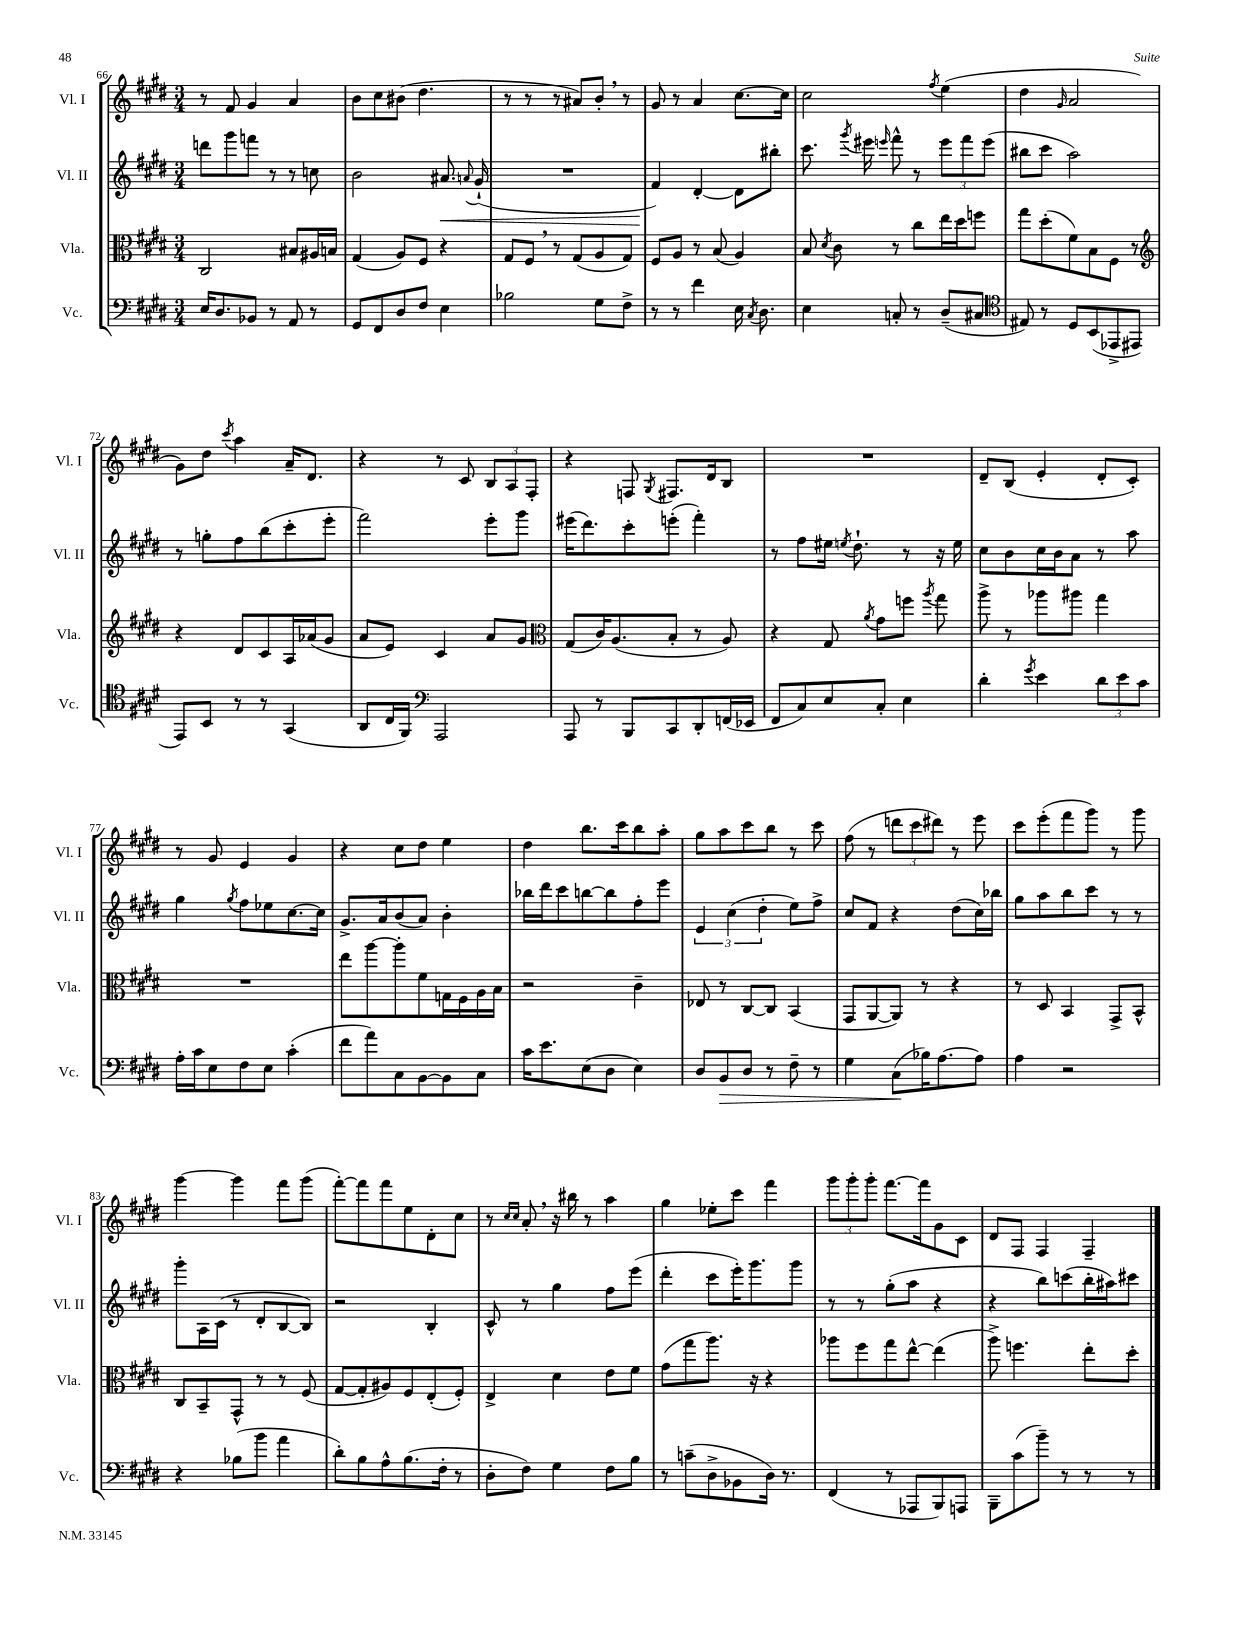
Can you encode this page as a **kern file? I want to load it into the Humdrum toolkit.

**kern	**dynam	**kern	**kern	**dynam	**kern
*part4	*part4	*part3	*part2	*part2	*part1
*staff4	*staff4	*staff3	*staff2	*staff2	*staff1
*I"Vc.	*	*I"Vla.	*I"Vl. II	*	*I"Vl. I
*I'Vc.	*	*I'Vla.	*I'Vl. II	*	*I'Vl. I
*clefF4	*	*clefC3	*clefG2	*	*clefG2
*k[f#c#g#d#]	*	*k[f#c#g#d#]	*k[f#c#g#d#]	*	*k[f#c#g#d#]
*M3/4	*	*M3/4	*M3/4	*	*M3/4
=66	=66	=66	=66	=66	=66
16E/KL	.	2C#/	8dddn\L	.	8r
8.D#/	.	.	.	.	.
.	.	.	8ggg#\	.	8f#/
8BB-X/J	.	.	8fffn\J	.	4g#/
8r	.	.	8r	.	.
8AA/	.	8B#X/L	8r	.	4a/
8r	.	16A#X/L	8ccn\	.	.
.	.	16Bn/JJ	.	.	.
=67	=67	=67	=67	=67	=67
8GG#/L	.	(4G#/	2b\	.	8b\L
8FF#/	.	.	.	.	8cc#\
8D#/	.	8A/L)	.	.	(8b#X\J
8F#/J	.	8F#/J	.	.	4.dd#\
!	!	!	!	!LO:HP:b	!
4E\	.	4r	8.a#X/	<	.
.	.	.	8qqan/	.	.
.	.	.	(16g#`/	.	.
=68	=68	=68	=68	=68	=68
2B-X\	.	8G#/L	2.r	.	8r
.	.	8F#,/J	.	.	8r
.	.	8r	.	.	8r
.	.	(8G#/L	.	.	8a#X/L)
8G#\L	.	8A/	.	.	8b',/J
8F#^\J	.	8G#/J)	.	.	8r
=69	=69	=69	=69	=69	=69
8r	.	8F#/L	4f#/)	.	8g#/
8r	.	8A/J	.	.	8r
4f#\	.	8r	[4d#'/	[	4a/
.	.	(8B/	.	.	.
16E\	.	4A/)	8d#\L]	.	[8.cc#\L
8qC#/	.	.	.	.	.
8.D#\	.	.	.	.	.
.	.	.	8bb#X'\J	.	.
.	.	.	.	.	16cc#\Jk]
=70	=70	=70	=70	=70	=70
4E\	.	8B/	8.ccc#\	.	2cc#\
.	.	8qd#/	.	.	.
.	.	8c#\	.	.	.
.	.	.	8qggg#/	.	.
.	.	.	16eee#X\	.	.
.	.	.	16qqeeen/	.	.
8Cn'/	.	8r	8fff#^^\	.	.
8r	.	8cc#\L	8r	.	.
.	.	.	.	.	8qff#/
(8D#~/L	.	16ee\L	12eee\L	.	(4ee\
.	.	16dd#\J	.	.	.
.	.	.	12fff#\	.	.
8C#X/J	.	8ffn\J	.	.	.
.	.	.	(12eee\J	.	.
=71	=71	=71	=71	=71	=71
*clefC4	*	*	*	*	*
8E#X/)	.	8gg#\L	8bb#X\L	.	4dd#\
8r	.	(8dd#'\	8ccc#\J	.	.
.	.	.	.	.	16qqg#/
8D#/L	.	8f#\)	2aa\)	.	2a/
(8BB/	.	8B\	.	.	.
8EE-X^/	.	8F#\J	.	.	.
8EE#X/J	.	8r	.	.	.
!!LO:LB:g=z
=72	=72	=72	=72	=72	=72
*	*	*clefG2	*	*	*
8EE/L)	.	4r	8r	.	8g#\L)
8BB/J	.	.	8ggn'\L	.	8dd#\J
.	.	.	.	.	8qccc#/
8r	.	8d#/L	8ff#\	.	4aa\
8r	.	8c#/	(8bb\	.	.
(4GG#/	.	16A/L	8ccc#'\	.	16a~/KL
.	.	(16a-X/J	.	.	8.d#/J
.	.	8g#/J	8eee'\J	.	.
=73	=73	=73	=73	=73	=73
8AA/L	.	8a/L	2fff#\)	.	4r
16C#/L	.	8e/J)	.	.	.
16FF#/JJ)	.	.	.	.	.
*clefF4	*	*	*	*	*
2AAA/	.	4c#/	.	.	8r
.	.	.	.	.	8c#/
.	.	8a/L	8eee'\L	.	12B/L
.	.	.	.	.	12A/
.	.	8g#/J	8ggg#\J	.	.
.	.	.	.	.	12F#'/J
=74	=74	=74	=74	=74	=74
*	*	*clefC3	*	*	*
8AAA/	.	(8G#/L	(16eee#X\KL	.	4r
.	.	.	8.ddd#\)	.	.
8r	.	16c#/K)	.	.	.
.	.	(8.A/	.	.	.
8BBB/L	.	.	8ccc#'\	.	8Fn/
.	.	.	.	.	8qG#/
8CC#/	.	8B'/J	(8eeen'\J	.	8.F#X/L
8DD#'/	.	8r	4fff#'\)	.	.
.	.	.	.	.	16d#/k
(16FFn/L	.	8A/)	.	.	8B/J
16EE-X/JJ	.	.	.	.	.
=75	=75	=75	=75	=75	=75
8FF#/L	.	4r	8r	.	2.r
8C#/)	.	.	8ff#\L	.	.
8E/	.	8G#/	16ee#X\Jk	.	.
.	.	.	8qeen/	.	.
.	.	.	8.dd#`\	.	.
.	.	8qa/	.	.	.
8C#'/J	.	8g#\L	.	.	.
4E\	.	8ffn\J	8r	.	.
.	.	8qaa/	.	.	.
.	.	8gg#\	16r	.	.
.	.	.	16ee\	.	.
=76	=76	=76	=76	=76	=76
4d#'\	.	8aa^\	8cc#\L	.	8d#~/L
.	.	8r	8b\	.	(8B/J
8qg#/	.	.	.	.	.
4e\	.	8aa-X\L	16cc#\L	.	4e'/
.	.	.	16b\J	.	.
.	.	8aa#X\J	8a\J	.	.
12d#\L	.	4gg#\	8r	.	8d#'/L
12e\	.	.	.	.	.
.	.	.	8aa\	.	8c#'/J)
12c#\J	.	.	.	.	.
!!LO:LB:g=z
=77	=77	=77	=77	=77	=77
16A'\LL	.	2.r	4gg#\	.	8r
16c#\J	.	.	.	.	.
8E\	.	.	.	.	8g#/
.	.	.	8qgg#/	.	.
8F#\	.	.	8ff#\L	.	4e/
8E\J	.	.	8ee-X\	.	.
(4c#'\	.	.	[8.cc#\	.	4g#/
.	.	.	16cc#\Jk]	.	.
=78	=78	=78	=78	=78	=78
8f#\L	.	8ee\L	8.g#^/L	.	4r
8a\)	.	[8aa\	.	.	.
.	.	.	16a/k	.	.
8C#\	.	8aa'\]	(8b/	.	8cc#\L
[8BB\	.	8f#\	8a/J)	.	8dd#\J
8BB\]	.	16Gn\L	4b'\	.	4ee\
.	.	16F#\	.	.	.
8C#\J	.	16A\	.	.	.
.	.	16B\JJ	.	.	.
=79	=79	=79	=79	=79	=79
16c#\KL	.	2r	16bb-X\LL	.	4dd#\
8.e\	.	.	16ddd#\J	.	.
.	.	.	8ccc#\	.	.
(8E\	.	.	[8bbn\	.	8.bb\L
8D#\J	.	.	8bb\]	.	.
.	.	.	.	.	16ccc#\k
4E\)	.	4c#~\	8ff#'\	.	8bb\
.	.	.	8eee\J	.	8aa'\J
=80	=80	=80	=80	=80	=80
8D#/L	.	8E-X/	6e/	.	8gg#\L
!	!LO:HP:b	!	!	!	!
8BB/	>	8r	.	.	8aa\
.	.	.	(6cc#\	.	.
8D#/J	.	[8C#/L	.	.	8ccc#\
.	.	.	6dd#'\	.	.
8r	.	8C#/J]	.	.	8bb\J
8F#~\	.	(4BB/	8ee\L)	.	8r
8r	.	.	8ff#^\J	.	8ccc#\
=81	=81	=81	=81	=81	=81
4G#\	.	8GG#/L	8cc#/L	.	(8ff#\
.	.	[8AA/	8f#/J	.	8r
(8C#\L	.	8AA/J])	4r	.	12dddn\L
.	.	.	.	.	12ccc#\
16B-X\K)	]	8r	.	.	.
.	.	.	.	.	12ddd#X\J)
[8.A\	.	.	.	.	.
.	.	4r	(8dd#\L	.	8r
8A\J]	.	.	16cc#\L)	.	8eee\
.	.	.	16bb-X\JJ	.	.
=82	=82	=82	=82	=82	=82
4A\	.	8r	8gg#\L	.	8ccc#\L
.	.	8D#/	8aa\	.	(8eee'\
2r	.	4BB/	8bb\	.	8fff#\
.	.	.	8ccc#\J	.	8ggg#\J)
.	.	8GG#^/L	8r	.	8r
.	.	8BB^^/J	8r	.	8ggg#\
!!LO:LB:g=z
=83	=83	=83	=83	=83	=83
4r	.	8C#/L	8ggg#'\L	.	[4ggg#\
.	.	8BB~/	16A\L	.	.
.	.	.	(16c#\JJ	.	.
(8B-X\L	.	8GG#^^/J	8r	.	4ggg#\]
8b\J	.	8r	8d#'/L	.	.
4a\	.	8r	[8B/	.	8fff#\L
.	.	(8F#/	8B/J])	.	(8ggg#\J
=84	=84	=84	=84	=84	=84
8d#'\L)	.	[8G#/L	2r	.	[8fff#'\L)
8B\	.	8G#'/]	.	.	8fff#\]
8A^^\	.	8A#X/)	.	.	8fff#\
(8.B\	.	8F#/	.	.	8ee\
.	.	(8E'/	4B'/	.	8d#'\
16F#'\Jk	.	.	.	.	.
8r	.	8F#'/J)	.	.	8cc#\J
=85	=85	=85	=85	=85	=85
8D#'\L	.	4E^/	8c#^^/	.	8r
.	.	.	.	.	16qqcc#/LL
.	.	.	.	.	16qqcc#/JJ
8F#\J)	.	.	8r	.	8a',/
4G#\	.	4d#\	4gg#\	.	16r
.	.	.	.	.	16bb#X\
.	.	.	.	.	8r
8F#\L	.	8e\L	8ff#\L	.	4aa\
8B\J	.	8f#\J	(8eee\J	.	.
=86	=86	=86	=86	=86	=86
8r	.	(8g#\L	4ddd#'\	.	4gg#\
(8cn~\L	.	8gg#\	.	.	.
8D#^\	.	8.aa\J)	8ccc#\L	.	8ee-X'\L
8BB-X\	.	.	16eee'\K)	.	8ccc#\J
.	.	16r	8.ggg#\	.	.
16D#\Jk)	.	4r	.	.	4fff#\
8.r	.	.	.	.	.
.	.	.	8ggg#\J	.	.
=87	=87	=87	=87	=87	=87
(4FF#/	.	8aa-X\L	8r	.	12ggg#\L
.	.	.	.	.	12ggg#'\
.	.	8ff#\	8r	.	.
.	.	.	.	.	12ggg#'\J
8r	.	8gg#\	(8gg#'\L	.	[8.fff#\L
8AAA-X/L	.	[8ee^^\J	8aa\J	.	.
.	.	.	.	.	16fff#\k]
8BBB/)	.	(4ee\]	4r	.	8g#\
8AAAn/J	.	.	.	.	8c#\J
=88	=88	=88	=88	=88	=88
8BBB~\L	.	8aa^\)	4r	.	8d#/L
(8c#\	.	4.ffn\	.	.	8F#/J
8b~\J)	.	.	8bb\L)	.	4F#/
8r	.	.	(8cccn\	.	.
8r	.	8ee'\L	16bb'\L	.	4F#~/
.	.	.	16aa#X\J)	.	.
8r	.	8dd#'\J	8ccc#X\J	.	.
==	==	==	==	==	==
*-	*-	*-	*-	*-	*-
